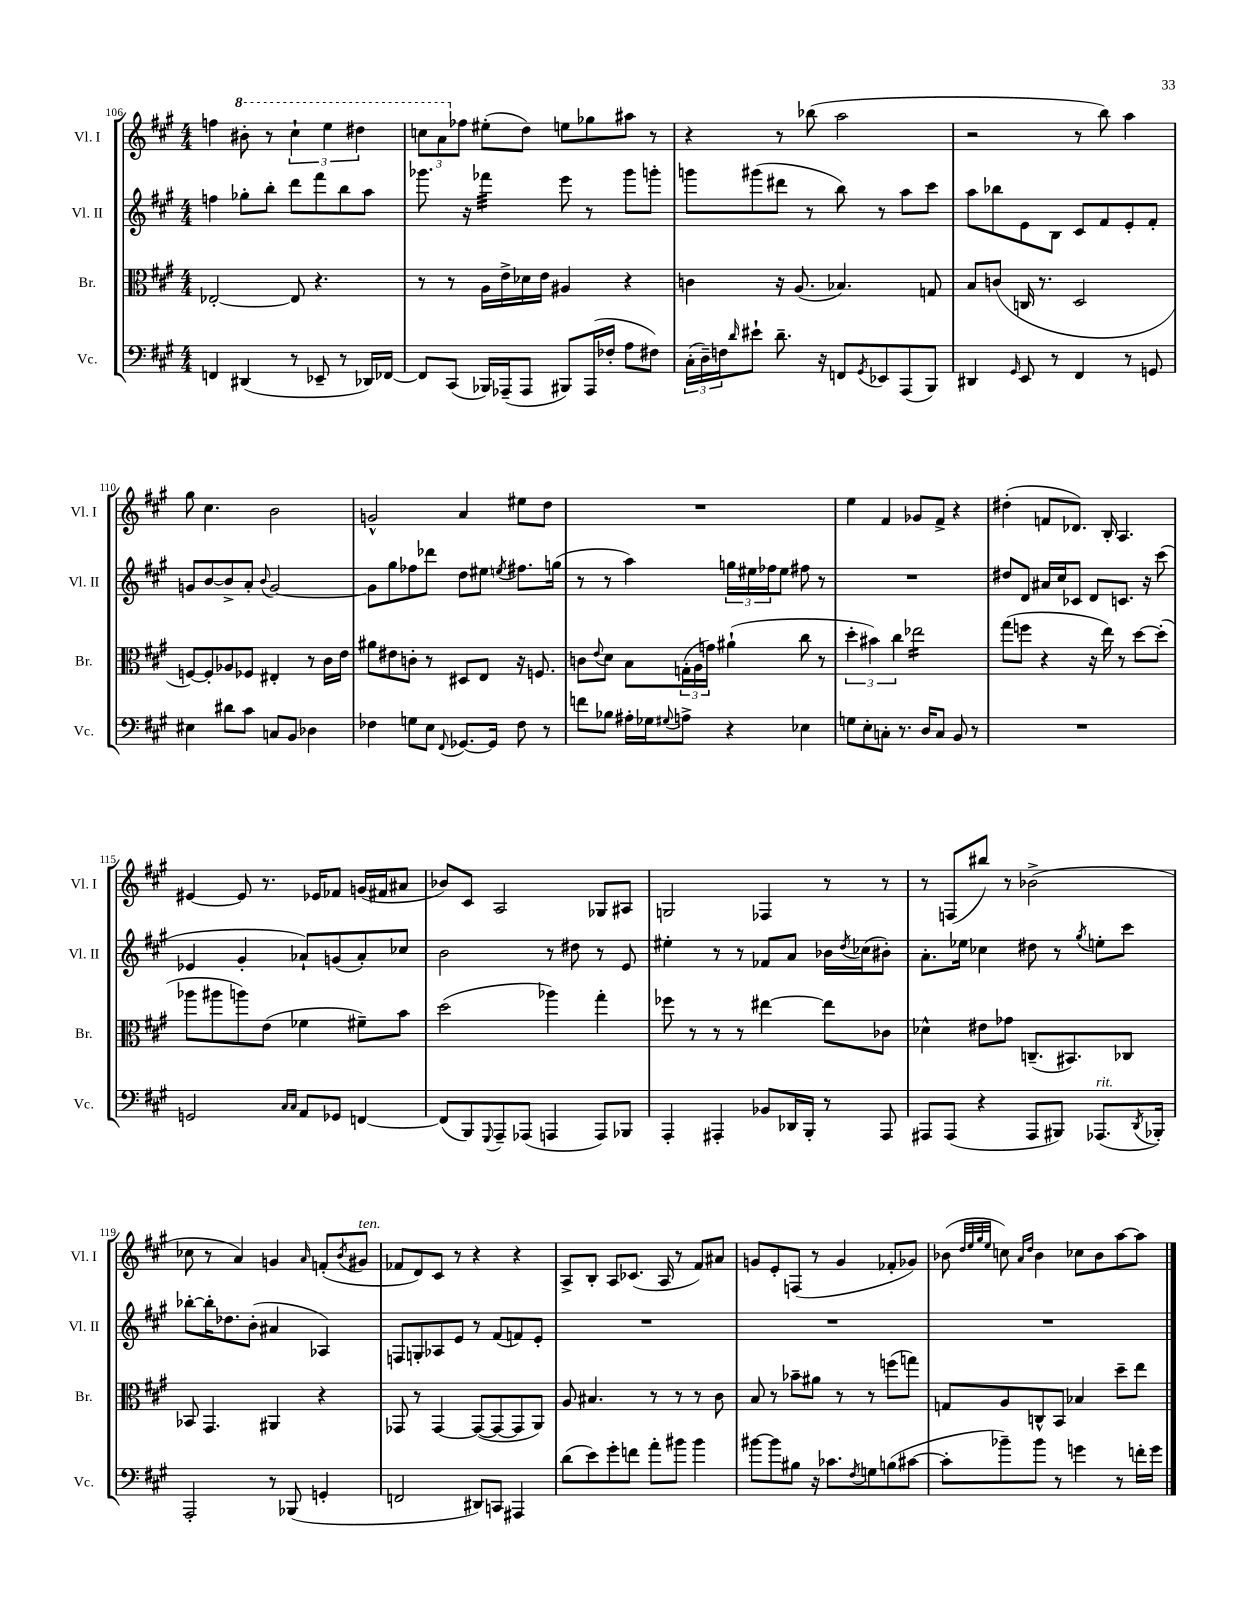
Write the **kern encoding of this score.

**kern	**kern	**kern	**kern
*staff4	*staff3	*staff2	*staff1
*clefF4	*clefC3	*clefG2	*clefG2
*k[f#c#g#]	*k[f#c#g#]	*k[f#c#g#]	*k[f#c#g#]
*M4/4	*M4/4	*M4/4	*M4/4
4FF	[2E-'	4ff	4ff
(4DD#	.	8gg-'	8bb#'
.	.	8bb'	8r
8r	8E-]	8ddd	6ccc#`
8EE-~	4.r	8fff#	.
.	.	.	6eee
8r	.	8bb	.
.	.	.	6ddd#
16DD-)	.	8aa	.
[16FF-	.	.	.
=	=	=	=
8FF-]	8r	8.ggg-	12ccc
.	.	.	12aa
(8CC#	8r	.	.
.	.	.	12ff-
.	.	16r	.
16BBB-)	16A	4fff-	(8ee#'
(16AAA-~	16e^	.	.
8AAA-	16d-	.	8dd)
.	16e	.	.
8BBB#)	4A#	8eee	8ee
(16AAA-	.	8r	8gg-
16F-'	.	.	.
8A	4r	8ggg-	8aa#
8F#)	.	8ggg'	8r
=	=	=	=
(24C#'	4c	8ggg	4r
24D~)	.	.	.
24F	.	.	.
16qqd	.	.	.
8e#`	.	(8ggg#	.
8.d~	16r	8ddd#	8r
.	(8.A	.	.
.	.	8r	(8bb-
16r	.	.	.
8FF	4.B-)	8bb)	2aa
8qGG#	.	.	.
8EE-	.	8r	.
(8AAA	.	8aa	.
8BBB)	8G	8ccc#	.
=	=	=	=
4DD#	8B	8aa	2r
.	(8c	8bb-	.
16qqGG#	.	.	.
8EE	16C	8e	.
.	8.r	.	.
8r	.	8B	.
4FF#	2D	8c#	8r
.	.	8f#	8bb)
8r	.	8e'	4aa
8GG	.	8f#'	.
=	=	=	=
4E#	[8F)	8g	8gg#
.	8F']	[8b	4.cc#
8d#	8A-	8b^]	.
8c#	8F-	8a'	.
.	.	8qqb	.
8C	4E#'	[2g	2b
8BB	.	.	.
4D-	8r	.	.
.	16c#	.	.
.	16e	.	.
=	=	=	=
4F-	8a#	8g]	2g^^
.	8e#	8gg#	.
8G	8c'	8ff-	.
8E	8r	8ddd-	.
8qqFF#	.	.	.
[8.GG-	8D#	8dd	4a
.	8E	8ee#	.
16GG-]	.	.	.
.	.	8qee	.
8F-	16r	8.ff#	8ee#
.	8.F	.	.
8r	.	.	8dd
.	.	(16gg	.
=	=	=	=
8f	8c	8r	1r
.	8qqe	.	.
8B-	8d	8r	.
16A#'	8B	4aa)	.
16G-	.	.	.
8qqG#	.	.	.
8A^	(24G'	.	.
.	24A	.	.
.	24g)	.	.
4r	(4a#`	24gg	.
.	.	24ee#	.
.	.	24ff-	.
.	.	8ee#	.
4E-	8cc#	8ff#	.
.	8r	8r	.
=	=	=	=
8G	6dd'	1r	4ee
8E'	.	.	.
.	6b#)	.	.
8C'	.	.	4f#
.	6cc#	.	.
8.r	.	.	.
.	2ee-	.	8g-
16D	.	.	.
8C	.	.	8f#^
8BB	.	.	4r
8r	.	.	.
=	=	=	=
1r	(8gg#	8dd#	(4dd#'
.	8ff	8d	.
.	4r	16a#	8f
.	.	16cc#	.
.	.	8c-	8.d-)
.	16r	8d	.
.	16ee)	.	16B'
.	8r	8.c	4.A
.	[8dd	.	.
.	.	16r	.
.	(8dd']	(8ccc#	.
=	=	=	=
2GG	8aa-	4e-	[4e#
.	8aa#	.	.
.	8aa)	4g#'	8e#]
.	(8e	.	8.r
16qqC#	.	.	.
16qqC#	.	.	.
8AA	4f-	8a-`)	.
.	.	.	16e-
8GG-	.	(8g	8f-
[4FF	8f#~)	8a-')	(16g
.	.	.	16f#
.	8b	8cc-	8a#
=	=	=	=
(8FF]	(2dd	2b	8b-)
8BBB)	.	.	8c#
8qqGGG#	.	.	.
8AAA~	.	.	2A
(8AAA-	.	.	.
4AAA	4aa-)	8r	.
.	.	8dd#	.
8AAA)	4gg#'	8r	8G-
8BBB-	.	8e	8A#
=	=	=	=
4AAA'	8ff-	4ee#'	2G
.	8r	.	.
4AAA#'	8r	8r	.
.	8r	8r	.
8BB-	[4ee#	8f-	4F-
16DD-	.	8a	.
16BBB'	.	.	.
8r	8ee#]	16b-	8r
.	.	8qdd	.
.	.	(16cc-	.
8AAA#	8c-	8b#')	8r
=	=	=	=
8AAA#	4d-^^	8.a'	8r
(8AAA#	.	.	(8F
.	.	16ee-	.
4r	8e#	4cc-	8bb#)
.	8g-	.	8r
8AAA#	(8.C~	8dd#	(2b-^
8BBB#)	.	8r	.
.	8.BB#)	.	.
.	.	8qgg#	.
(8.AAA-	.	8ee'	.
.	8C-	8ccc#	.
8qDD	.	.	.
16BBB-')	.	.	.
=	=	=	=
2AAA'	8BB-	[8bb-'	8cc-
.	4.GG#	16bb-']	8r
.	.	8.dd-	.
.	.	.	4a)
.	.	(8b'	.
8r	4AA#	4a#	4g
(8BBB-	.	.	.
.	.	.	16qqa
4GG'	4r	4A-)	(8f'
.	.	.	8qb
.	.	.	8g#
=	=	=	=
2FF	8GG-	8F	8f-
.	8r	8G'	8d)
.	[4GG-	8A-	8c#
.	.	8e	8r
8DD#)	(8GG-_	8r	4r
8CC	8GG-_	(8f#	.
4AAA#	8GG-]	8f)	4r
.	8AA)	8e'	.
=	=	=	=
(8d	8A	1r	8A^
8e)	4.B#	.	8B'
8g#'	.	.	8A
8f	.	.	(8.c-
8a'	8r	.	.
.	.	.	16A
8b#	8r	.	8r
4b#	8r	.	8f#)
.	8c#	.	8a#
=	=	=	=
[8b#	8B	1r	8g
8b#]	8r	.	8e'
8B#	8b-~	.	(8F
16r	8a#	.	8r
8.c-	.	.	.
.	8r	.	4g
8qF#	.	.	.
8G	8r	.	.
(8B	(8ff	.	8f-'
[8c#	8gg)	.	8g-)
=	=	=	=
8c#']	8G	1r	(8b-
.	.	.	32qqdd
.	.	.	32qqee
.	.	.	32qqgg#
.	.	.	32qqee
8b-~)	8A	.	8cc)
.	.	.	16qqa
.	.	.	16qqdd
8b-	8C^^	.	4b-
8r	8BB	.	.
4g	4B-	.	8cc-
.	.	.	8b-
8r	8dd~	.	[8aa
16f'	8ee	.	8aa]
16g	.	.	.
==	==	==	==
*-	*-	*-	*-
